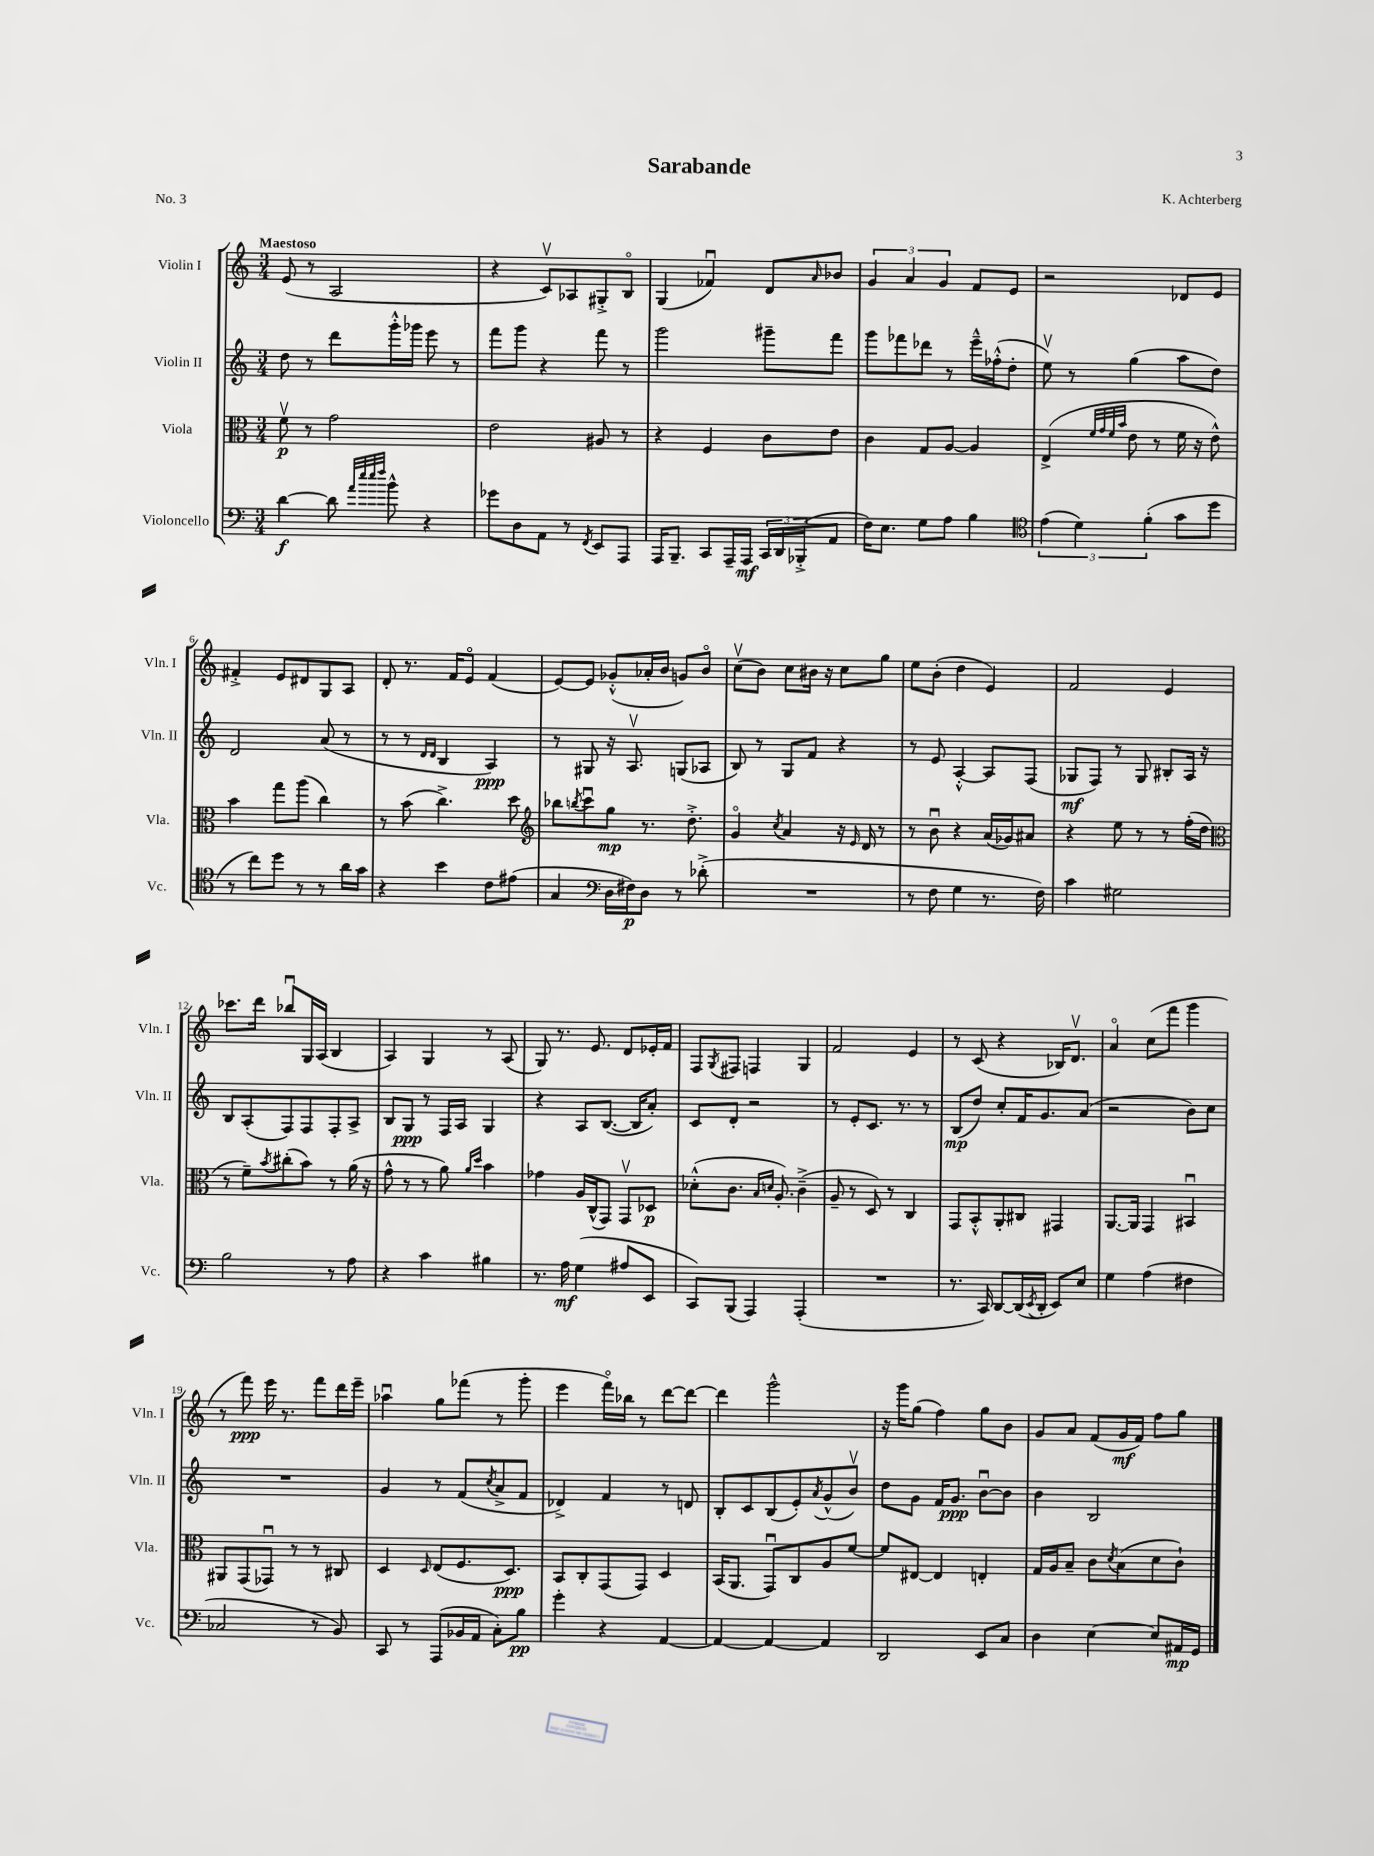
\header { title = "Sarabande" composer = "K. Achterberg" piece = "No. 3" }
<<
\new StaffGroup <<
\new Staff = "s0" \with { instrumentName = "Violin I" shortInstrumentName = "Vln. I" } {
    \clef treble \key c \major \numericTimeSignature \time 3/4 \tempo "Maestoso"
    e'8( r8 a2 |
    r4 c'8\upbow) aes8 gis8-.-> b8\flageolet |
    g4( fes'4\downbow) d'8 \grace { a'16 } bes'8 |
    \tuplet 3/2 { g'4 a'4 g'4 } f'8 e'8 |
    r2 des'8 e'8 |
    fis'4-.-> e'8 dis'8 g8 a8 |
    d'8-. r8. f'16 e'8\flageolet f'4( |
    e'8~) e'8 ges'8-.-^( aes'16-. b'16 g'8) b'8\flageolet |
    c''8\upbow( b'8) c''8 bis'16 r16 c''8 g''8 |
    e''8 b'8-.( d''4 e'4) |
    f'2 e'4 |
    ces'''8. d'''16 bes''8\downbow g16 a16( b4 |
    a4) g4 r8 a8( |
    g8) r8. e'8. d'8 ees'16-. f'16 |
    f8 \acciaccatura { g8 } fis8 f4 g4 |
    f'2 e'4 |
    r8 c'8( r4 bes16) d'8.\upbow |
    a'4\flageolet c''8( f'''8 g'''4 |
    r8 f'''8\ppp) e'''16 r8. f'''8 d'''16 e'''16-- |
    aes''4\downbow g''8 fes'''8( r8 g'''8-. |
    e'''4 f'''16\flageolet) bes''16 r8 d'''8~ d'''8~ |
    d'''4 g'''2-^ |
    r16 g'''16 g''8( f''4) g''8 b'8 |
    g'8 a'8 f'8( g'16\mf f'16) f''8 g''8 \bar "|." |
}
\new Staff = "s1" \with { instrumentName = "Violin II" shortInstrumentName = "Vln. II" } {
    \clef treble \key c \major \numericTimeSignature \time 3/4
    d''8 r8 d'''8 g'''16-.-^ ges'''16 e'''8 r8 |
    f'''8 g'''8 r4 f'''8 r8 |
    g'''2 gis'''8-- f'''8 |
    g'''8 fes'''8 des'''8 r8 e'''16---^ fes''16-.-^( d''8-. |
    e''8\upbow) r8 g''4( a''8 d''8) |
    d'2 a'8( r8 |
    r8 r8 \grace { d'16 d'16 } b4 a4\ppp) |
    r8 gis8 r16 a8.\upbow g8( aes8 |
    b8) r8 g8 f'8 r4 |
    r8 e'8 a4~-.-^ a8 f8( |
    ges8\mf f8) r8 ges8 bis8-. a16 r16 |
    b8 a8-.( f8) f8 f8-. a8-> |
    b8 g8\ppp r8 f16 a16 g4 |
    r4 a8 b8.~( b16 a'8-.) |
    c'8 d'8-. r2 |
    r8 e'8-. c'8. r8. r8 |
    b8\mp( d''8) c''8-. f'16 g'8. a'8( |
    r2 b'8) c''8 |
    R2. |
    g'4 r8 f'8( \acciaccatura { c''8 } a'8-> f'8 |
    des'4->) f'4 r8 d'8 |
    b8-. c'8 b8( e'8-.) \acciaccatura { a'8 } g'8-^( b'8\upbow) |
    d''8 g'8 f'16 g'8.\ppp b'8~\downbow b'8 |
    b'4 b2 \bar "|." |
}
\new Staff = "s2" \with { instrumentName = "Viola" shortInstrumentName = "Vla." } {
    \clef alto \key c \major \numericTimeSignature \time 3/4
    f'8\upbow\p r8 g'2 |
    e'2 ais8 r8 |
    r4 f4 c'8 e'8 |
    c'4 g8 a8~ a4 |
    e4->( \grace { f'32 g'32 f'32 b'32 } e'8 r8 f'16 r16 e'8-^) |
    b'4 g''8 a''8( c''4) |
    r8 b'8( c''4.->) d''8 |
    \clef treble bes''8 \acciaccatura { b''8 } c'''8\downbow g''8\mp r8. d''8.-.-> |
    g'4\flageolet \acciaccatura { c''8 } a'4 r16 \grace { e'16 } d'16 r8 |
    r8 b'8\downbow r4 a'16( ges'16) ais'8 |
    r4 e''8 r8 r8 f''16-.( d''16 |
    \clef alto r8 f'8--) \acciaccatura { b'8 } cis''8-.( b'8) r8 a'16( r16 |
    g'8-^ r8 r8 a'8) \grace { a'16 d''16 } b'4 |
    ges'4 a16 c16-^( g,8) g,8\upbow des8\p |
    des'8-.-^( c'8. \grace { b16 d'16 } a8.-.) c'4--->( |
    a8-- r8 d8) r8 c4 |
    g,8 b,8-.-^ a,8-. cis8 gis,4 |
    a,8.~ a,16 g,4 bis,4\downbow |
    ais,8 g,8( ges,8\downbow) r8 r8 cis8 |
    d4 \grace { d16 } e8( f8. d8.\ppp) |
    b,8 c8-. g,8( g,8) d4 |
    b,16( a,8. g,8\downbow) c8 a8 f'8~ |
    f'8 eis8~ eis4 e4-. |
    g16 a16 b8-- c'8 \acciaccatura { d'8 } b8( d'8 c'8-!) \bar "|." |
}
\new Staff = "s3" \with { instrumentName = "Violoncello" shortInstrumentName = "Vc." } {
    \clef bass \key c \major \numericTimeSignature \time 3/4
    d'4~\f d'8 \grace { a'32 e''32 e''32 f''32 } b'8-^ r4 |
    ges'8 d8 a,8 r8 \acciaccatura { f,8 } e,8 a,,8 |
    a,,16 b,,8.-- c,8 a,,16-- a,,16\mf \tuplet 3/2 { c,16 d,16 bes,,16-.->( } a,8 |
    f16) e8. g8 a8 b4 |
    \clef tenor \tuplet 3/2 { e'4( d'4) f'4-.( } g'8 d''8 |
    r8 c''8) d''8 r8 r8 a'16 g'16 |
    r4 b'4 c'8 eis'8( |
    g4 \clef bass d16 fis16\p) d8 r8 des'8-.->( |
    R2. |
    r8 f8 g4 r8. f16) |
    c'4 gis2 |
    b2 r8 a8 |
    r4 c'4 bis4 |
    r8. a16\mf g4( ais8 e,8 |
    c,8) b,,8( a,,4) a,,4-.( |
    R2. |
    r8. c,16) d,8~ d,16( \acciaccatura { e,8 } d,16-. e,8) e8 |
    g4 a4( fis4 |
    ces2 r8 b,8) |
    c,8 r8 a,,8( bes,16 a,16 c8-.) b8\pp |
    g'4-. r4 a,4~ |
    a,4~ a,4~ a,4 |
    d,2 e,8 c8 |
    d4 e4~ e8 ais,16\mp g,16 \bar "|." |
}
>>
>>
